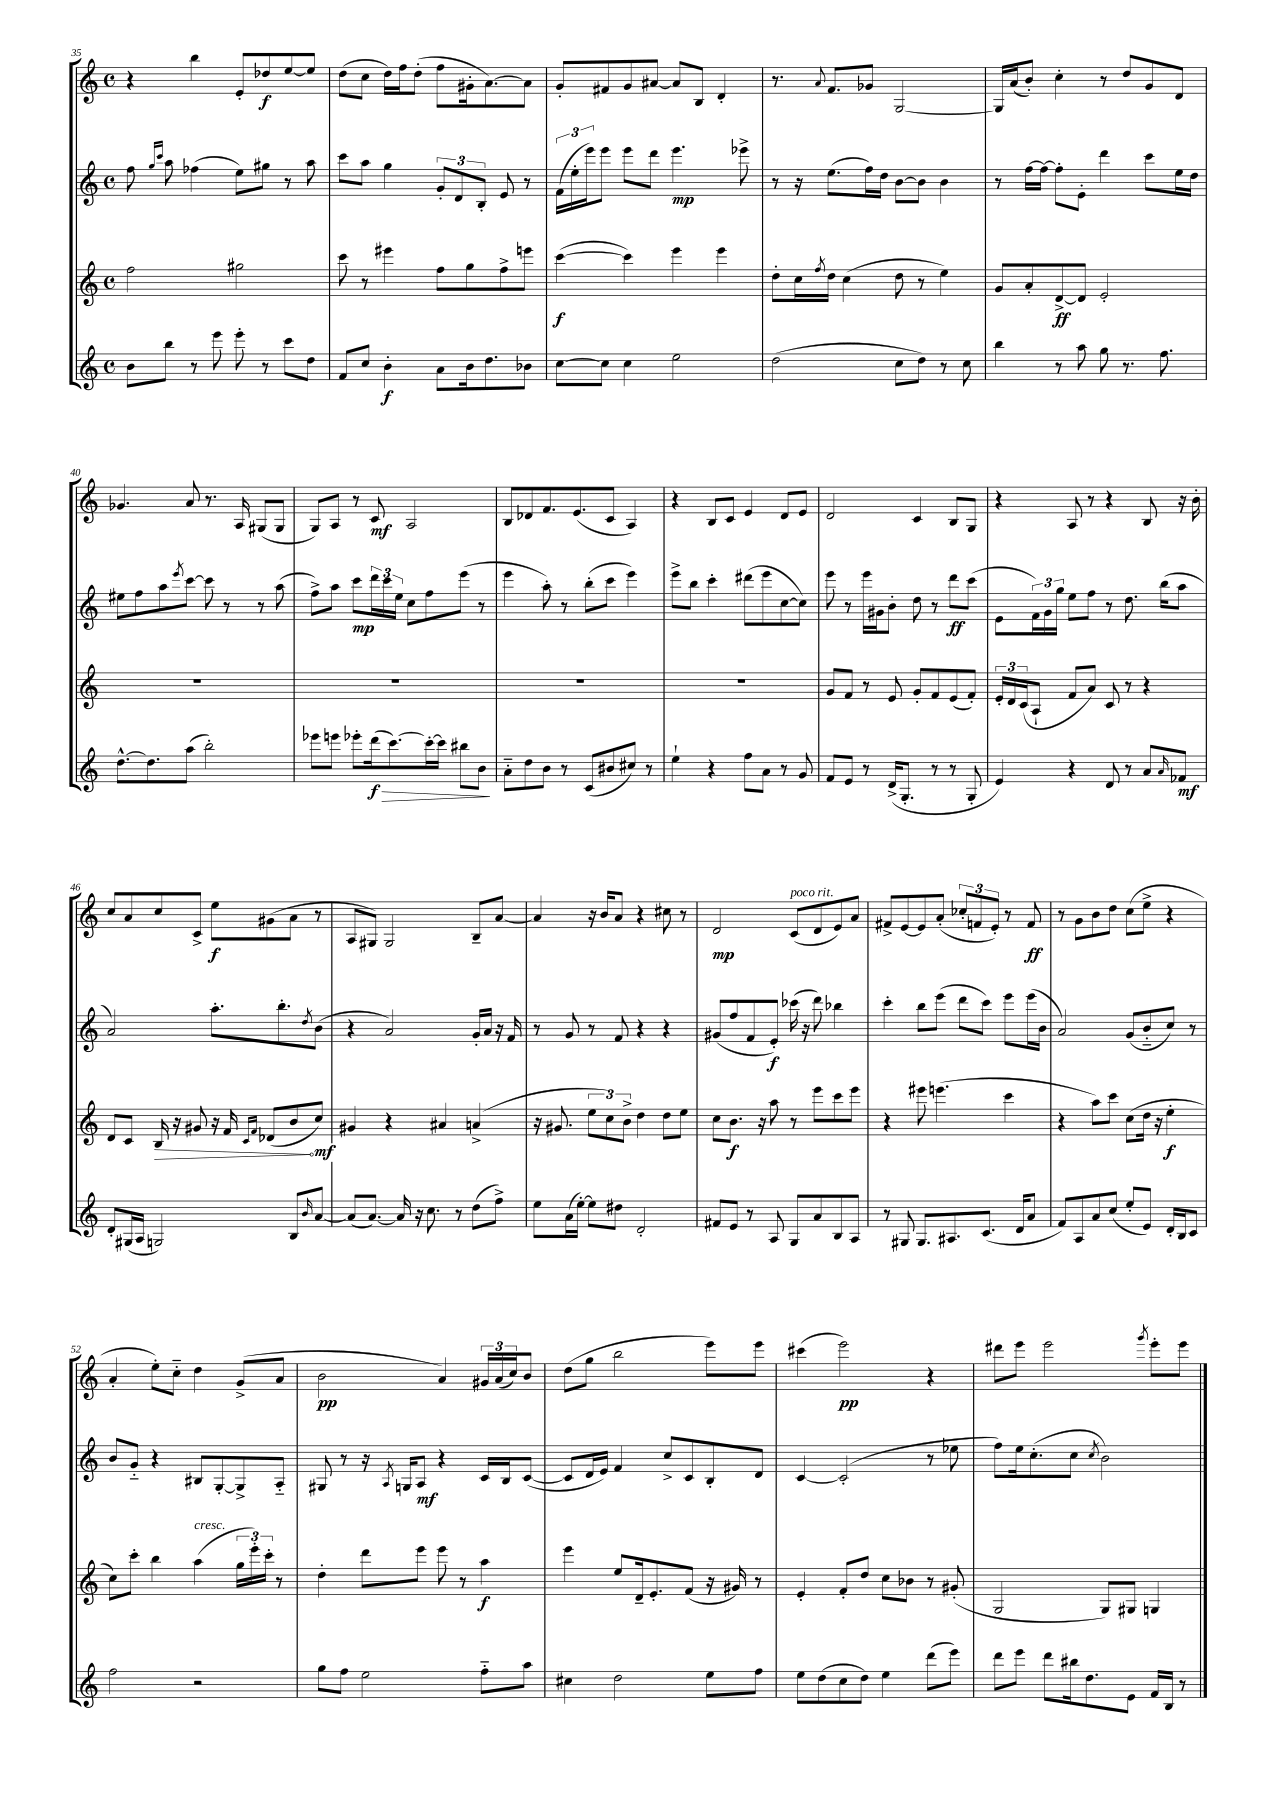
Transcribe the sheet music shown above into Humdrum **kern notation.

**kern	**dynam	**kern	**dynam	**kern	**dynam	**kern	**dynam
*part4	*part4	*part3	*part3	*part2	*part2	*part1	*part1
*staff4	*staff4	*staff3	*staff3	*staff2	*staff2	*staff1	*staff1
*clefG2	*	*clefG2	*	*clefG2	*	*clefG2	*
*k[]	*	*k[]	*	*k[]	*	*k[]	*
*M4/4	*	*M4/4	*	*M4/4	*	*M4/4	*
*met(c)	*	*met(c)	*	*met(c)	*	*met(c)	*
=35	=35	=35	=35	=35	=35	=35	=35
8b\L	.	2ff\	.	8ff\	.	4r	.
.	.	.	.	16qqgg/LL	.	.	.
.	.	.	.	16qqccc/JJ	.	.	.
8bb\J	.	.	.	8aa\	.	.	.
8r	.	.	.	(4ff-X\	.	4bb\	.
8eee\	.	.	.	.	.	.	.
8eee'\	.	2gg#X\	.	8ee\L)	.	8e'/L	.
8r	.	.	.	8gg#X\J	.	8dd-X/	f
8ccc\L	.	.	.	8r	.	[8ee/	.
8dd\J	.	.	.	8aa\	.	8ee/J]	.
=36	=36	=36	=36	=36	=36	=36	=36
8f/L	.	8ccc\	.	8ccc\L	.	(8dd\L	.
8cc/J	.	8r	.	8aa\J	.	8cc\J	.
4b'\	f	4eee#X\	.	4gg\	.	16dd\LL)	.
.	.	.	.	.	.	16ff\J	.
.	.	.	.	.	.	(8dd'\J	.
8a\L	.	8ff\L	.	12g'/L	.	8ff\L	.
.	.	.	.	12d/	.	.	.
16b\k	.	8gg\	.	.	.	16g#X'\k	.
.	.	.	.	12B'/J	.	.	.
8.dd\	.	.	.	.	.	[8.a\)	.
.	.	8ff^\	.	8e/	.	.	.
8b-X\J	.	8eeen\J	.	8r	.	8a\J]	.
=37	=37	=37	=37	=37	=37	=37	=37
[8cc\L	.	([4ccc\	f	(24f\LL	.	8g'/L	.
.	.	.	.	24ee'\	.	.	.
.	.	.	.	24eee\J)	.	.	.
8cc\J]	.	.	.	8eee\J	.	8f#X/	.
4cc\	.	4ccc\])	.	8eee\L	.	8g/	.
.	.	.	.	8ddd\J	.	[8a#X/J	.
2ee\	.	4eee\	.	4.eee\	mp	8a#/L]	.
.	.	.	.	.	.	8B/J	.
.	.	4eee\	.	.	.	4d'/	.
.	.	.	.	8eee-X^\	.	.	.
=38	=38	=38	=38	=38	=38	=38	=38
(2dd\	.	8dd'\L	.	8r	.	8.r	.
.	.	16cc\L	.	16r	.	.	.
.	.	8qff/	.	.	.	8qqa/	.
.	.	16dd\JJ	.	(8.ee\L	.	8.f/L	.
.	.	(4cc\	.	.	.	.	.
.	.	.	.	16ff\L)	.	8g-X/J	.
.	.	.	.	16dd\JJ	.	.	.
8cc\L	.	8dd\	.	[8b\L	.	[2G/	.
8dd\J)	.	8r	.	8b\J]	.	.	.
8r	.	4ee\)	.	4b\	.	.	.
8cc\	.	.	.	.	.	.	.
=39	=39	=39	=39	=39	=39	=39	=39
4bb\	.	8g/L	.	8r	.	16G/LL]	.
.	.	.	.	.	.	(16a/J	.
.	.	8a'/	.	[16ff\LL	.	8b'/J)	.
.	.	.	.	16ff\JJ_	.	.	.
8r	.	[8d^/	ff	8ff'\L]	.	4cc'\	.
8aa\	.	8d/J]	.	8e'\J	.	.	.
8gg\	.	2e'/	.	4ddd\	.	8r	.
8.r	.	.	.	.	.	8dd/L	.
.	.	.	.	8ccc\L	.	8g/	.
8.ff\	.	.	.	.	.	.	.
.	.	.	.	16ee\L	.	8d/J	.
.	.	.	.	16dd\JJ	.	.	.
!!LO:LB:g=z
=40	=40	=40	=40	=40	=40	=40	=40
[8.dd^^\L	.	1r	.	8ee#X\L	.	4.g-X/	.
.	.	.	.	8ff\	.	.	.
8.dd\]	.	.	.	.	.	.	.
.	.	.	.	8aa\	.	.	.
.	.	.	.	8qeee/	.	.	.
(8aa\J	.	.	.	[8ccc\J	.	8a/	.
2bb'\)	.	.	.	8ccc\]	.	8.r	.
.	.	.	.	8r	.	.	.
.	.	.	.	.	.	16A/	.
.	.	.	.	8r	.	(8G#X/L	.
.	.	.	.	(8aa\	.	8G#/J	.
=41	=41	=41	=41	=41	=41	=41	=41
8eee-X\L	.	1r	.	8ff^\L)	.	8G/L)	.
8eeen\J	.	.	.	8aa\J	.	8A/J	.
8eee-X'\L	.	.	.	8ccc\L	mp	8r	.
!	!LO:HP:b	!	!	!	!	!	!
(16ddd\k	> f	.	.	24ddd\L	.	8c/	mf
.	.	.	.	24ccc\	.	.	.
[8.ccc\)	.	.	.	.	.	.	.
.	.	.	.	24ee\JJ	.	.	.
.	.	.	.	8cc\L	.	2A/	.
16ccc'\L_	.	.	.	8ff\	.	.	.
16ccc\JJ]	.	.	.	.	.	.	.
8bb#X\L	.	.	.	(8eee\J	.	.	.
8b\J	.	.	.	8r	.	.	.
.	]	.	.	.	.	.	.
=42	=42	=42	=42	=42	=42	=42	=42
8a\L	.	1r	.	4eee\	.	8B/L	.
8dd\	.	.	.	.	.	8d-X/	.
8b\J	.	.	.	8aa'\)	.	8.f/	.
8r	.	.	.	8r	.	.	.
.	.	.	.	.	.	(8.e/	.
(8c/L	.	.	.	(8bb'\L	.	.	.
8b#X/	.	.	.	8ccc\J	.	8c/J	.
8cc#X/J)	.	.	.	4eee\)	.	4A/)	.
8r	.	.	.	.	.	.	.
=43	=43	=43	=43	=43	=43	=43	=43
4ee`\	.	1r	.	8eee^\L	.	4r	.
.	.	.	.	8bb\J	.	.	.
4r	.	.	.	4ccc'\	.	8B/L	.
.	.	.	.	.	.	8c/J	.
8ff\L	.	.	.	(8ddd#X\L	.	4e/	.
8a\J	.	.	.	8eee\	.	.	.
8r	.	.	.	[8cc\	.	8d/L	.
8g/	.	.	.	8cc\J])	.	8e/J	.
=44	=44	=44	=44	=44	=44	=44	=44
8f/L	.	8g/L	.	8eee\	.	2d/	.
8e/J	.	8f/J	.	8r	.	.	.
8r	.	8r	.	16eee\LL	.	.	.
.	.	.	.	16g#X\J	.	.	.
(16d^/KL	.	8e/	.	8b'\J	.	.	.
8.G'/J	.	.	.	.	.	.	.
.	.	8g'/L	.	8dd\	.	4c/	.
8r	.	8f/	.	8r	.	.	.
8r	.	(8e/	.	8ddd\L	ff	8B/L	.
8G'/	.	8f'/J)	.	(8ccc\J	.	8G/J	.
=45	=45	=45	=45	=45	=45	=45	=45
4e/)	.	24e'/LL	.	8e\L	.	4r	.
.	.	24d/	.	.	.	.	.
.	.	(24c/J	.	.	.	.	.
.	.	8A`/J	.	24f\L)	.	.	.
.	.	.	.	24g\	.	.	.
.	.	.	.	24gg\JJ	.	.	.
4r	.	8f/L	.	8ee\L	.	8A/	.
.	.	8a/J)	.	8ff\J	.	8r	.
8d/	.	8c/	.	8r	.	4r	.
8r	.	8r	.	8.dd\	.	.	.
8a/L	.	4r	.	.	.	8B/	.
.	.	.	.	(16bb\KL	.	.	.
16qqa/	.	.	.	.	.	.	.
8f-X/J	mf	.	.	8aa\J	.	16r	.
.	.	.	.	.	.	16b'\	.
!!LO:LB:g=z
=46	=46	=46	=46	=46	=46	=46	=46
8d'/L	.	8d/L	.	2a/)	.	8cc/L	.
(16G#X/L	.	8c/J	.	.	.	8a/	.
16A/JJ	.	.	.	.	.	.	.
!	!	!	!LO:HP:b	!	!	!	!
2Gn/)	.	16B/	>	.	.	8cc/	.
.	.	16r	.	.	.	.	.
.	.	8g#X/	.	.	.	8c^/J	.
.	.	16r	.	8.aa'\L	.	8ee\L	f
.	.	16f/	.	.	.	.	.
.	.	16qqc/LL	.	.	.	.	.
.	.	16qqf/JJ	.	.	.	.	.
.	.	(8d-X/L	.	.	.	(8g#X\	.
.	.	.	.	8.bb'\	.	.	.
8B/L	.	8b/	.	.	.	8a\J	.
16qqb/	.	.	.	8qdd/	.	.	.
[8a/J	.	8cc/J)	] mf	(8b\J	.	8r	.
=47	=47	=47	=47	=47	=47	=47	=47
(8a/L]	.	4g#X/	.	4r	.	8A/L	.
[8.a/J)	.	.	.	.	.	8G#X/J)	.
.	.	4r	.	2a/)	.	2G#/	.
16a/]	.	.	.	.	.	.	.
16r	.	.	.	.	.	.	.
8.cc\	.	.	.	.	.	.	.
.	.	4a#X/	.	.	.	.	.
8r	.	.	.	.	.	.	.
(8dd\L	.	(4an^/	.	16g'/LL	.	8B~/L	.
.	.	.	.	16a/JJ	.	.	.
8ff^\J)	.	.	.	16r	.	[8a/J	.
.	.	.	.	16f/	.	.	.
=48	=48	=48	=48	=48	=48	=48	=48
8ee\L	.	16r	.	8r	.	4a/]	.
.	.	8.g#X/	.	.	.	.	.
(16a\L	.	.	.	8g/	.	.	.
[16ee'\JJ)	.	.	.	.	.	.	.
8ee\L]	.	12ee\L	.	8r	.	16r	.
.	.	.	.	.	.	16b/KL	.
.	.	12cc\)	.	.	.	.	.
8dd#X\J	.	.	.	8f/	.	8a/J	.
.	.	12b^\J	.	.	.	.	.
2d'/	.	4dd\	.	4r	.	4r	.
.	.	8dd\L	.	4r	.	8cc#X\	.
.	.	8ee\J	.	.	.	8r	.
=49	=49	=49	=49	=49	=49	=49	=49
8f#X/L	.	8cc\L	.	(8g#X/L	.	2d/	mp
8e/J	.	8.b\J	f	8ff/	.	.	.
8r	.	.	.	8f/	.	.	.
.	.	16r	.	.	.	.	.
8A/	.	8aa\	.	8e'/J)	f	.	.
!	!	!	!	!	!	!LO:TX:a:i:t=poco rit.	!
8G/L	.	8r	.	(16ccc-X\	.	(8c/L	.
.	.	.	.	16r	.	.	.
8a/	.	8eee\L	.	8ddd\)	.	8d/	.
8B/	.	8ccc\	.	4bb-X\	.	8e/)	.
8A/J	.	8eee\J	.	.	.	8a/J	.
=50	=50	=50	=50	=50	=50	=50	=50
8r	.	4r	.	4ccc'\	.	8f#X^/L	.
8G#X/	.	.	.	.	.	[8e/	.
8.G#/L	.	8eee#X\	.	8bb\L	.	8e/]	.
.	.	(4.eeen\	.	(8eee\J	.	(8a'/J	.
8.A#X/	.	.	.	.	.	.	.
.	.	.	.	8ddd\L	.	12cc-X'/L	.
.	.	.	.	.	.	12fn/	.
(8.c/J	.	.	.	8ccc\J)	.	.	.
.	.	.	.	.	.	12e'/J)	.
.	.	4ccc\	.	8eee\L	.	8r	.
16d/KL	.	.	.	.	.	.	.
8a/J	.	.	.	(16eee\L	.	8f/	ff
.	.	.	.	16b\JJ	.	.	.
=51	=51	=51	=51	=51	=51	=51	=51
8f/L)	.	4r	.	2a/)	.	8r	.
8A/	.	.	.	.	.	8g\L	.
8a/	.	8aa\L)	.	.	.	8b\	.
(8cc/J	.	8ccc\J	.	.	.	8dd\J	.
8ee'/L	.	(8cc\L	.	(8g/L	.	(8cc\L	.
8e/J)	.	16dd\Jk	.	8b/	.	8ee^\J	.
.	.	16r	.	.	.	.	.
16d'/LL	.	4ee'\	f	8cc/J)	.	4r	.
16B/J	.	.	.	.	.	.	.
8c/J	.	.	.	8r	.	.	.
!!LO:LB:g=z
=52	=52	=52	=52	=52	=52	=52	=52
2ff\	.	8cc\L)	.	8b/L	.	4a'/	.
.	.	8ccc'\J	.	8g/J	.	.	.
.	.	4bb\	.	4r	.	8ee'\L)	.
.	.	.	.	.	.	8cc\J	.
!	!	!LO:TX:a:i:t=cresc.	!	!	!	!	!
2r	.	(4aa\	.	8B#X/L	.	4dd\	.
.	.	.	.	[8G'/	.	.	.
.	.	24gg\LL	.	8G^/]	.	(8g^/L	.
.	.	24eee'\)	.	.	.	.	.
.	.	24ccc'\JJ	.	.	.	.	.
.	.	8r	.	8A/J	.	8a/J	.
=53	=53	=53	=53	=53	=53	=53	=53
8gg\L	.	4dd'\	.	8G#X/	.	2b\	pp
8ff\J	.	.	.	8r	.	.	.
2ee\	.	8ddd\L	.	16r	.	.	.
.	.	.	.	8qA/	.	.	.
.	.	.	.	16Gn/KL	.	.	.
.	.	8eee\J	.	8A/J	mf	.	.
.	.	8eee\	.	4r	.	4a/)	.
.	.	8r	.	.	.	.	.
8ff\L	.	4aa\	f	16c/LL	.	24g#X/LL	.
.	.	.	.	.	.	(24a/	.
.	.	.	.	16B/J	.	.	.
.	.	.	.	.	.	24cc/J)	.
8aa\J	.	.	.	([8c/J	.	8b/J	.
=54	=54	=54	=54	=54	=54	=54	=54
4cc#X\	.	4eee\	.	8c/L]	.	(8dd\L	.
.	.	.	.	16d/L	.	8gg\J	.
.	.	.	.	16e/JJ)	.	.	.
2dd\	.	8ee/L	.	4f/	.	2bb\	.
.	.	16d~/k	.	.	.	.	.
.	.	8.e'/	.	.	.	.	.
.	.	.	.	8cc^/L	.	.	.
.	.	(8f/J	.	8c/	.	.	.
8ee\L	.	16r	.	8B'/	.	8eee\L)	.
.	.	16g#X/)	.	.	.	.	.
8ff\J	.	8r	.	8d/J	.	8eee\J	.
=55	=55	=55	=55	=55	=55	=55	=55
8ee\L	.	4e'/	.	[4c/	.	(4ccc#X\	.
(8dd\	.	.	.	.	.	.	.
8cc\	.	8f'/L	.	(2c'/]	.	2eee\)	pp
8dd\J)	.	8dd/J	.	.	.	.	.
4ee\	.	8cc\L	.	.	.	.	.
.	.	8b-X\J	.	.	.	.	.
(8ddd\L	.	8r	.	8r	.	4r	.
8eee\J)	.	(8g#X'/	.	8ee-X\	.	.	.
=56	=56	=56	=56	=56	=56	=56	=56
8ddd\L	.	2G/	.	8ff\L)	.	8ddd#X\L	.
8eee\J	.	.	.	16ee\k	.	8eee\J	.
.	.	.	.	(8.cc'\	.	.	.
8ddd\L	.	.	.	.	.	2eee\	.
16bb#X\k	.	.	.	8cc\J	.	.	.
8.dd\	.	.	.	.	.	.	.
.	.	.	.	8qcc/	.	.	.
.	.	8G/L)	.	2b\)	.	.	.
8e\J	.	8G#X/J	.	.	.	.	.
.	.	.	.	.	.	8qggg/	.
16f/LL	.	4Gn/	.	.	.	8eee'\L	.
16B/JJ	.	.	.	.	.	.	.
8r	.	.	.	.	.	8eee\J	.
==	==	==	==	==	==	==	==
*-	*-	*-	*-	*-	*-	*-	*-
